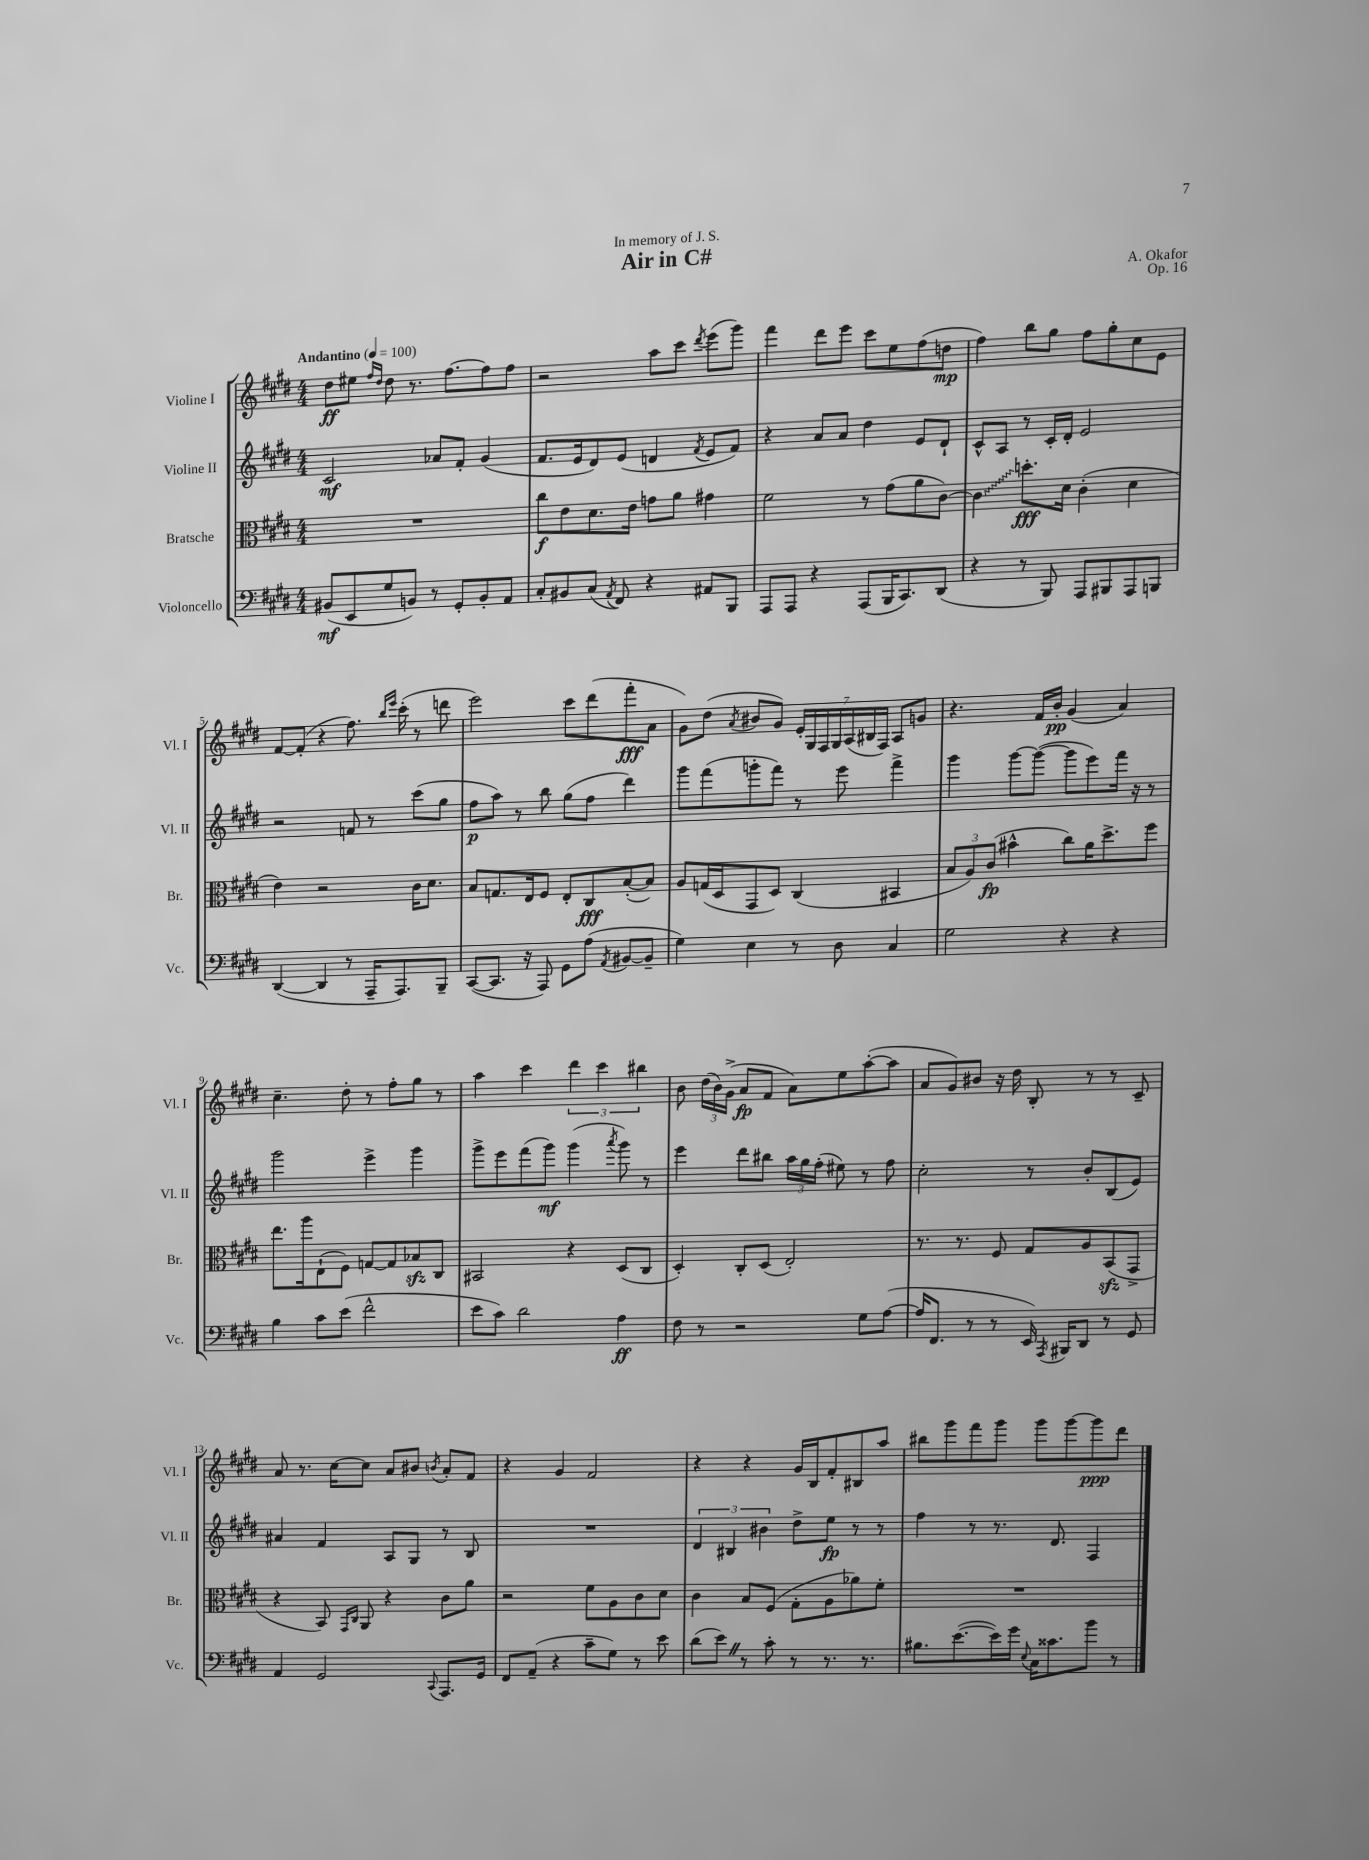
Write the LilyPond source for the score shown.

\header { title = "Air in C#" composer = "A. Okafor" dedication = "In memory of J. S." opus = "Op. 16" }
<<
\new StaffGroup <<
\new Staff = "s0" \with { instrumentName = "Violine I" shortInstrumentName = "Vl. I" } {
    \clef treble \key e \major \numericTimeSignature \time 4/4 \tempo "Andantino" 4 = 100
    \autoBeamOff dis''8[\ff eis''8] \grace { fis''16[ dis''16] } dis''8 r8. fis''8.[~ fis''8 fis''8] |
    r2 a''8[ cis'''8] \acciaccatura { dis'''8 } e'''8[( gis'''8]) |
    fis'''4 dis'''8[ e'''8] cis'''8[ e''8 fis''8( d''8]\mp |
    fis''4) b''8[ gis''8] fis''8[ gis''8-. cis''8 e'8] |
    fis'8[~ fis'8]-.( r4 fis''8.) \grace { b''16[ e'''16] } cis'''16-.( r8 d'''8 |
    e'''2) cis'''8[ dis'''8( fis'''8-.\fff a'8] |
    gis'8[) dis''8]( \acciaccatura { a'8 } bis'8[ gis'8]) \tuplet 7/4 { e'16[-. gis16 fis16 gis16 a16( bis16 fis16]) } a8[ g'8] |
    r4. fis'16[ b'16]-.\pp gis'4( a'4) |
    cis''4.-- dis''8-. r8 fis''8[-. gis''8] r8 |
    a''4 cis'''4 \tuplet 3/2 { dis'''4 cis'''4 bis''4 } |
    b'8 \tuplet 3/2 { dis''16[( b'16) gis'16]->( } a'8[\fp fis'8] a'8[) e''8 a''8~-.( a''8] |
    a'8[ gis'8) bis'8] r16 dis''16 b8-. r8 r8 cis'8-- |
    a'8 r8. cis''16[~ cis''8] a'8[ bis'8] \acciaccatura { b'8 } a'8[-. fis'8] |
    r4 gis'4 fis'2 |
    r4 r4 gis'16[ b16 fis'8-. bis8 a''8] |
    bis''8[ gis'''8 fis'''8 gis'''8] gis'''8[ gis'''8~ gis'''8\ppp dis'''8] \bar "|." |
}
\new Staff = "s1" \with { instrumentName = "Violine II" shortInstrumentName = "Vl. II" } {
    \clef treble \key e \major \numericTimeSignature \time 4/4
    \autoBeamOff cis'2\mf aes'8[ fis'8]-. gis'4( |
    fis'8.[ e'16 dis'8) e'8]( d'4 \acciaccatura { fis'8 } e'8[ fis'8]) |
    r4 a'8[ a'8] dis''4 e'8[ dis'8]-! |
    cis'8[-^ a8] r8 cis'16[-. dis'16]-. e'2 |
    r2 f'8 r8 cis'''8[( gis''8] |
    fis''8[\p a''8]) r8 b''8 gis''8[( fis''8] dis'''4) |
    gis'''8[ fis'''8( g'''8-. fis'''8]) r8 e'''8 fis'''4-> |
    gis'''4 gis'''8[~ gis'''8]~( gis'''8[ e'''8) fis'''16] r16 r8 |
    gis'''2 e'''4-> gis'''4 |
    gis'''8[-> e'''8 fis'''8( gis'''8]\mf) gis'''4( \acciaccatura { a'''8 } gis'''8) r8 |
    e'''4 dis'''8[ bis''8] \tuplet 3/2 { a''16[ gis''16 fis''16]-.( } eis''8) r8 fis''8 |
    cis''2-. r8 b'8[-. b8( e'8]) |
    ais'4 fis'4 a8[ gis8] r8 b8 |
    R1 |
    \tuplet 3/2 { dis'4 bis4 bis'4 } dis''8[-> e''8]\fp r8 r8 |
    fis''4 r8 r8. dis'8. fis4 \bar "|." |
}
\new Staff = "s2" \with { instrumentName = "Bratsche" shortInstrumentName = "Br." } {
    \clef alto \key e \major \numericTimeSignature \time 4/4
    \autoBeamOff R1 |
    cis''8[\f e'8 dis'8. e'16] g'8[ a'8] gis'4 |
    fis'2 r8 gis'8[( a'8 cis'8]~) |
    \once \override Glissando.style = #'zigzag cis'4\glissando d''8.[-.\fff dis'16] cis'4-.( dis'4 |
    e'4) r2 cis'16[ dis'8.] |
    b8[ g8. e16 fis8] e8[-. cis8\fff b8~-.( b8]) |
    a8[ g16( dis16 gis,8 dis8]) cis4( bis,4 |
    \tuplet 3/2 { b8[ a8) cis'8]\fp( } bis'4-^ cis''8[) a'16 dis''8.-> fis''8] |
    e''8.[ a''16 e8-!( fis8]) g8[~ g8 bes8\sfz cis8] |
    bis,2 r4 dis8[( cis8] |
    dis4-.) cis8[-. dis8]( e2-.) |
    r8. r8. fis8 gis8[ a8 b,8\sfz( gis,8]-> |
    r4 b,8) \grace { gis,16[ cis16] } a,8 r4 cis'8[ a'8] |
    r2 fis'8[ a8 cis'8 dis'8] |
    cis'4 b8[ fis8]( gis8[-. a8 aes'8) fis'8]-. |
    R1 \bar "|." |
}
\new Staff = "s3" \with { instrumentName = "Violoncello" shortInstrumentName = "Vc." } {
    \clef bass \key e \major \numericTimeSignature \time 4/4
    \autoBeamOff bis,8[\mf( e,8 gis8 b,8]) r8 gis,8[-. b,8-. a,8] |
    cis8[-. bis,8 cis8]( \acciaccatura { a,8 } fis,8) r4 ais,8[ b,,8] |
    a,,8[ a,,8] r4 a,,8[( b,,16 cis,8.) dis,8]( |
    r4 r8 b,,8) a,,8[ bis,,8 a,,8 b,,8] |
    dis,4~( dis,4 r8 a,,16[-- a,,8.) b,,8]-- |
    cis,8[~( cis,8.] r16 a,,8) gis,8[ a8]( \acciaccatura { a,8 } bis,8[~ bis,8]-- |
    gis4) e4 r8 dis8 cis4 |
    gis2 r4 r4 |
    b4 cis'8[ e'8]( fis'2-^ |
    e'8[ cis'8]) dis'2 a4\ff |
    fis8 r8 r2 gis8[ a8]~( |
    a16[ fis,8.] r8 r8 e,16) \acciaccatura { a,,8 } bis,,16[ dis,8] r8 gis,8 |
    a,4 gis,2 \appoggiatura { cis,8 } a,,8.[ gis,16] |
    fis,8[ a,8]--( r4 cis'8[-- gis8]) r8 e'8 |
    dis'8[( e'8]) \once \override BreathingSign.text = \markup { \musicglyph "scripts.caesura.straight" } \breathe r8 cis'8-. r8 r8. r8. |
    bis8.[ e'8.~( e'16) gis'16] \appoggiatura { e8 } cis16[ cisis'8. b'8] r8 \bar "|." |
}
>>
>>
